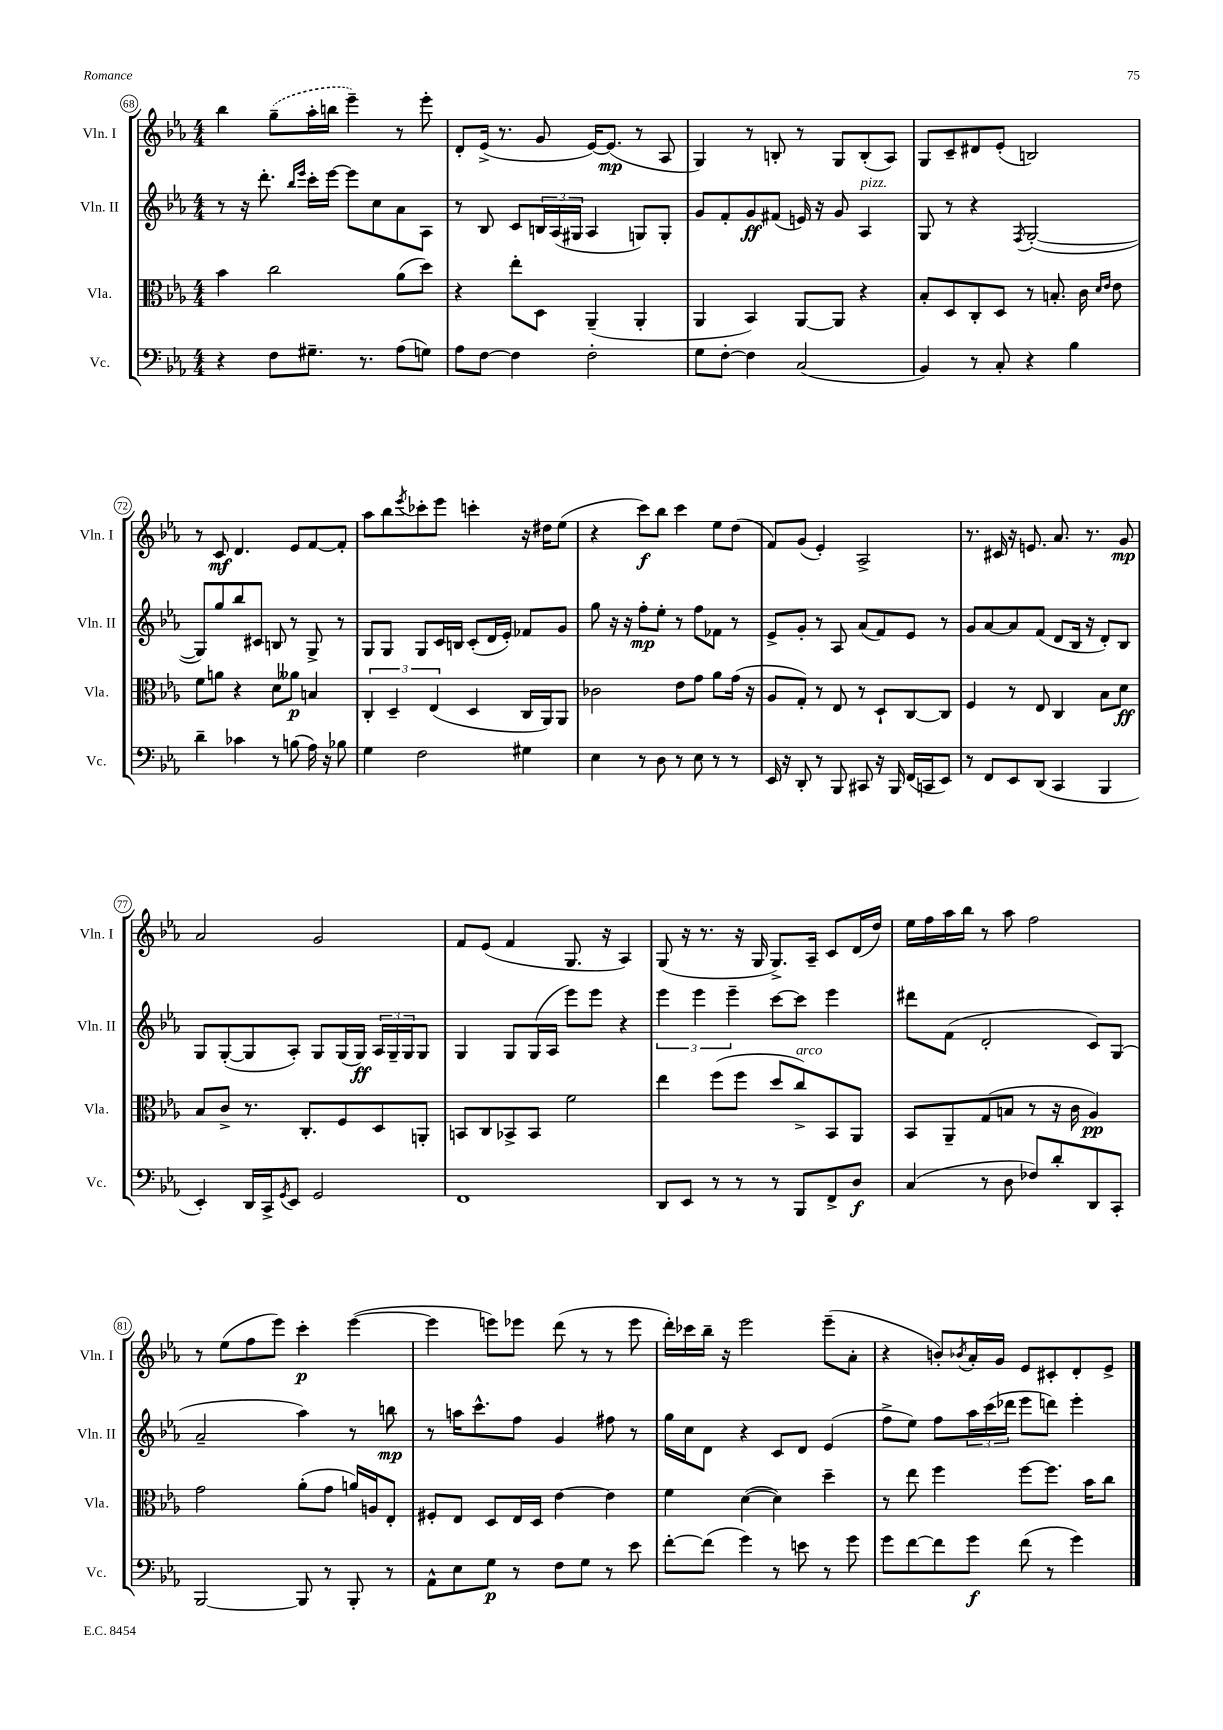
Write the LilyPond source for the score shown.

<<
\new StaffGroup <<
\new Staff = "s0" \with { instrumentName = "Vln. I" shortInstrumentName = "Vln. I" } {
    \clef treble \key ees \major \numericTimeSignature \time 4/4
    bes''4 \once \slurDashed g''8--( aes''16-. b''16 ees'''4--) r8 ees'''8-. |
    d'8-. ees'16->( r8. g'8 ees'16~) ees'8.\mp( r8 aes8 |
    g4) r8 b8-. r8 g8 b8-.( aes8) |
    g8 c'8-- dis'8 ees'8-.( b2) |
    r8 c'8\mf d'4. ees'8 f'8~ f'8-. |
    aes''8 bes''8 \acciaccatura { ees'''8 } ces'''8-. ees'''8 c'''4-. r16 dis''16 ees''8( |
    r4 c'''8\f) bes''8 c'''4 ees''8 d''8( |
    f'8) g'8( ees'4-.) aes2-> |
    r8. cis'16 r16 e'8. aes'8. r8. g'8\mp |
    aes'2 g'2 |
    f'8 ees'8( f'4 g8. r16 aes4) |
    g8( r16 r8. r16 g16 g8.->) aes16-- c'8 d'16( d''16) |
    ees''16 f''16 aes''16 bes''16 r8 aes''8 f''2 |
    r8 ees''8( f''8 ees'''8) c'''4-.\p ees'''4~( |
    ees'''4 e'''8) ees'''8 d'''8( r8 r8 ees'''8 |
    d'''16-.) ces'''16 bes''16-- r16 ees'''2 ees'''8--( aes'8-. |
    r4 b'8-.) \acciaccatura { bes'8 } aes'16-. g'16 ees'8 cis'8-. d'8-. ees'8-> \bar "|." |
}
\new Staff = "s1" \with { instrumentName = "Vln. II" shortInstrumentName = "Vln. II" } {
    \clef treble \key ees \major \numericTimeSignature \time 4/4
    r8 r16 d'''8.-. \grace { bes''16 ees'''16 } c'''16-. ees'''16~ ees'''8 c''8 aes'8 aes8 |
    r8 bes8 c'8 \tuplet 3/2 { b16 aes16( gis16 } aes4 g8) g8-. |
    g'8 f'8-. g'8\ff fis'8( e'16) r16 g'8 aes4^\markup { \italic "pizz." } |
    g8 r8 r4 \acciaccatura { f8 } g2~-.( |
    g8) g''8 bes''8 cis'8 b8 r8 g8-> r8 |
    g8 g8 g8 c'16 b16 c'8-.( d'16 ees'16-.) fes'8 g'8 |
    g''8 r16 r16 f''8-.\mp ees''8-. r8 f''8 fes'8 r8 |
    ees'8-> g'8-. r8 aes8 aes'8( f'8) ees'8 r8 |
    g'8 aes'8~ aes'8 f'8( d'8 bes16 r16 d'8-.) bes8 |
    g8 g8~-.( g8 aes8-.) g8 g16( g16\ff) \tuplet 3/2 { aes16 g16-- g16 } g8 |
    g4 g8 g16( aes16 ees'''8) ees'''8 r4 |
    \tuplet 3/2 { ees'''4 ees'''4 ees'''4-- } c'''8~ c'''8 ees'''4 |
    dis'''8 f'8( d'2-. c'8) g8( |
    aes'2-- aes''4) r8 b''8\mp |
    r8 a''16 c'''8.-^ f''8 g'4 fis''8 r8 |
    g''16 c''16 d'8 r4 c'8 d'8 ees'4( |
    f''8-> ees''8) f''8 \tuplet 3/2 { aes''16 c'''16( des'''16 } ees'''8 d'''8) ees'''4-. \bar "|." |
}
\new Staff = "s2" \with { instrumentName = "Vla." shortInstrumentName = "Vla." } {
    \clef alto \key ees \major \numericTimeSignature \time 4/4
    bes'4 c''2 aes'8( d''8) |
    r4 ees''8-. d8 aes,4--( aes,4-. |
    aes,4 bes,4) aes,8~ aes,8 r4 |
    bes8-. d8 c8-. d8 r8 b8.-. c'16 \grace { d'16 ees'16 } ees'8 |
    f'8 a'8 r4 d'8 aeses'8\p b4 |
    \tuplet 3/2 { c4-. d4-- ees4( } d4 c16 aes,16) aes,8 |
    ces'2 ees'8 g'8 aes'8 g'16( r16 |
    aes8 g8-.) r8 ees8 r8 d8-! c8~ c8 |
    f4 r8 ees8 c4 bes8 d'8\ff |
    bes8 c'8-> r8. c8.-. f8 d8 a,8-. |
    b,8 c8 bes,8-> bes,8 f'2 |
    ees''4 f''8( f''8 d''8 c''8->^\markup { \italic "arco" }) bes,8 aes,8 |
    bes,8 aes,8-- g8( b8 r8 r16 c'16 aes4\pp) |
    g'2 aes'8-.( g'8 a'16) a16 ees8-. |
    fis8-. ees8 d8 ees16 d16 ees'4~ ees'4 |
    f'4 d'4~( d'4) d''4-- |
    r8 ees''8 f''4 f''8~ f''8. bes'16 c''8 \bar "|." |
}
\new Staff = "s3" \with { instrumentName = "Vc." shortInstrumentName = "Vc." } {
    \clef bass \key ees \major \numericTimeSignature \time 4/4
    r4 f8 gis8.-- r8. aes8( g8) |
    aes8 f8~ f4 f2-. |
    g8 f8~-. f4 c2( |
    bes,4) r8 c8-. r4 bes4 |
    d'4-- ces'4 r8 b8( aes16) r16 bes8 |
    g4 f2 gis4 |
    ees4 r8 d8 r8 ees8 r8 r8 |
    ees,16 r16 d,8-. r8 bes,,8 cis,8 r16 bes,,16 f,16( c,16 ees,8) |
    r8 f,8 ees,8 d,8( c,4 bes,,4 |
    ees,4-.) d,16 c,16-> \acciaccatura { g,8 } ees,8 g,2 |
    f,1 |
    d,8 ees,8 r8 r8 r8 bes,,8 f,8-> d8\f |
    c4( r8 d8 fes8) d'8-. d,8 c,8-. |
    bes,,2~ bes,,8 r8 bes,,8-. r8 |
    aes,8-^ ees8 g8\p r8 f8 g8 r8 ees'8 |
    f'8~-. f'8( g'4) r8 e'8 r8 g'8 |
    g'8 f'8~ f'8 g'8\f f'8( r8 g'4) \bar "|." |
}
>>
>>
\layout { \context { \Score currentBarNumber = #68 \override BarNumber.stencil = #(make-stencil-circler 0.1 0.3 ly:text-interface::print) } }
